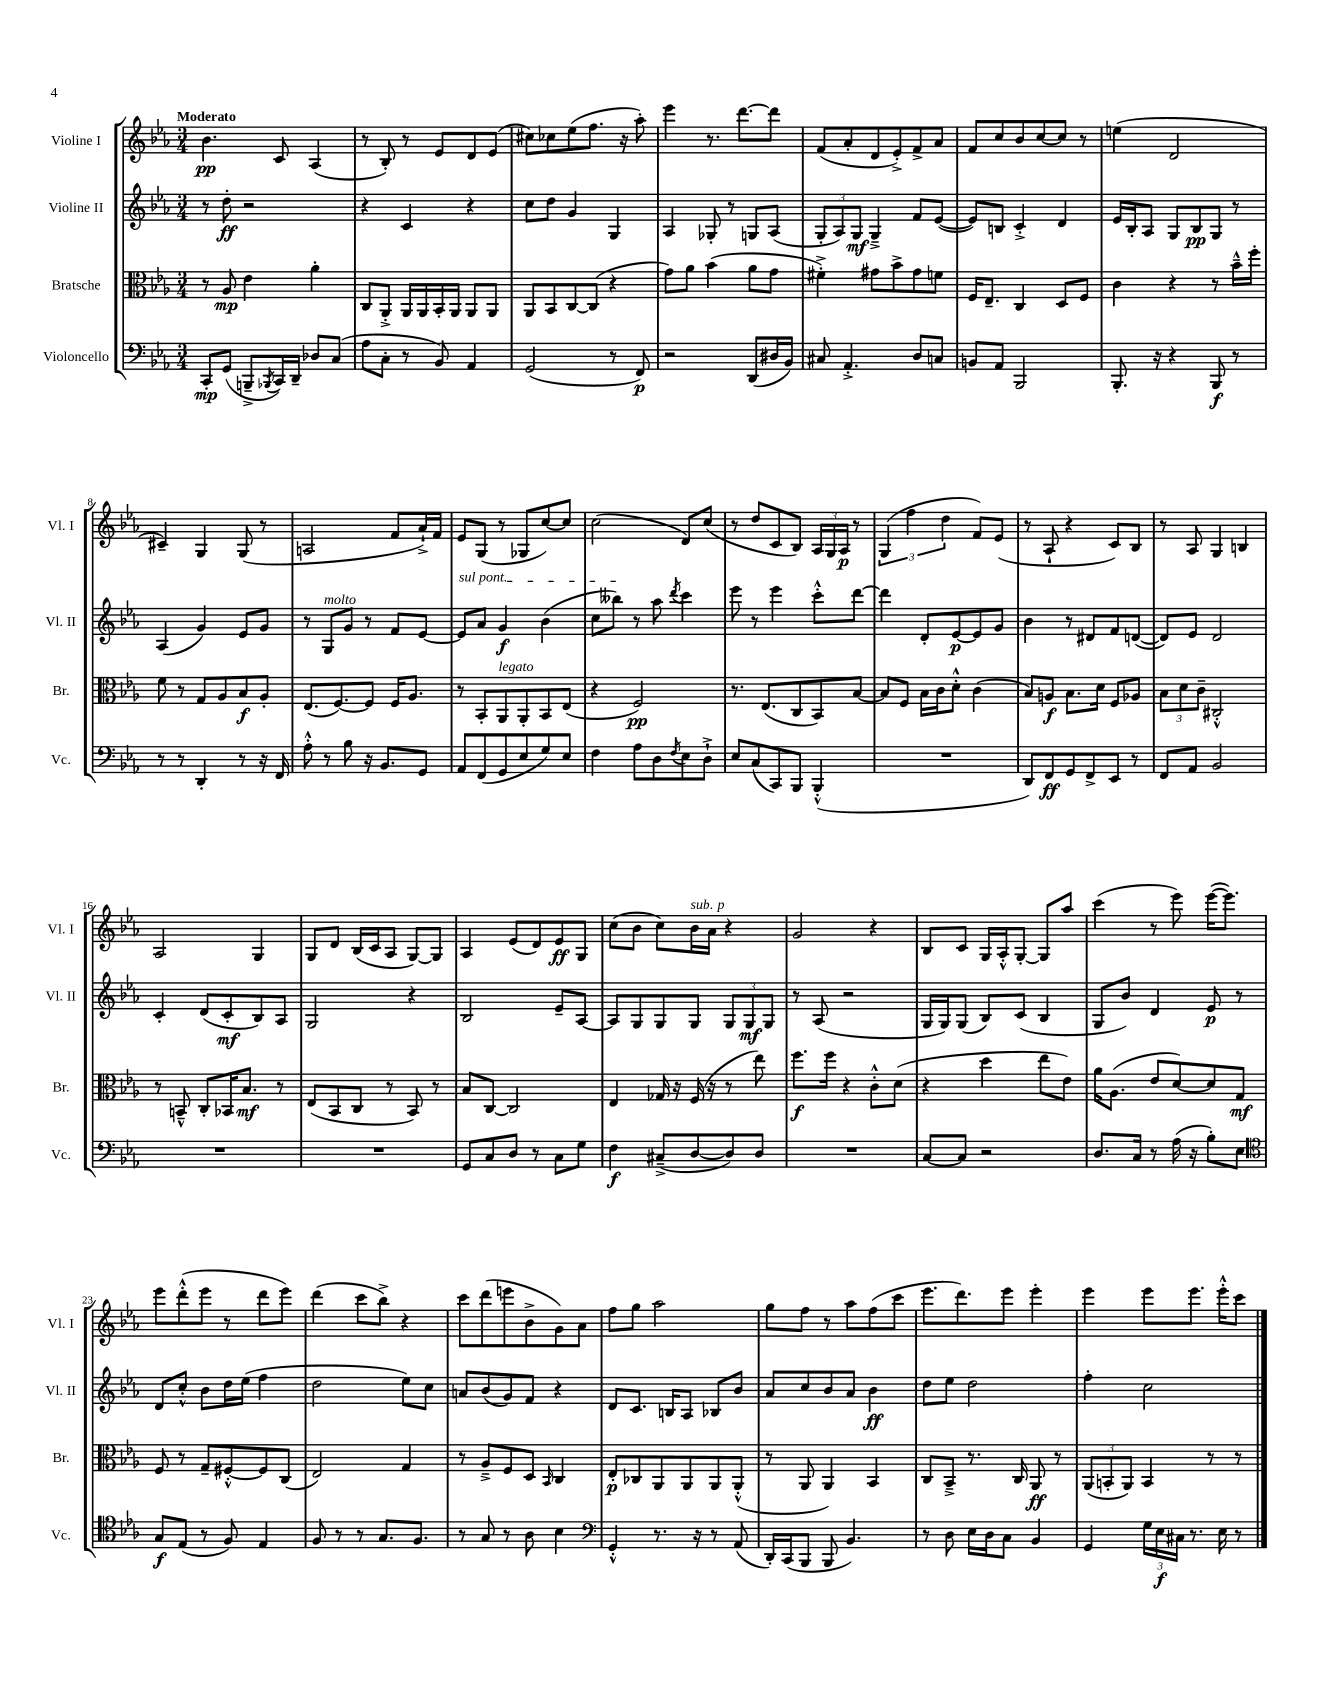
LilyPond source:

<<
\new StaffGroup <<
\new Staff = "s0" \with { instrumentName = "Violine I" shortInstrumentName = "Vl. I" } {
    \clef treble \key ees \major \numericTimeSignature \time 3/4 \tempo "Moderato"
    bes'4.\pp c'8 aes4( |
    r8 bes8-.) r8 ees'8 d'8 ees'8( |
    cis''8) ces''8 ees''8( f''8. r16 aes''8-.) |
    ees'''4 r8. d'''8.~ d'''8 |
    f'8( aes'8-. d'8 ees'8-.->) f'8-> aes'8 |
    f'8 c''8 bes'8 c''8~ c''8 r8 |
    e''4( d'2 |
    cis'4--) g4 g8( r8 |
    a2 f'8 aes'16-!->) f'16 |
    ees'8 g8( r8 ges8 c''8~) c''8 |
    c''2( d'8) c''8( |
    r8 d''8 c'8 bes8) \tuplet 3/2 { aes16 g16 aes16\p } r8 |
    \tuplet 3/2 { g4( f''4 d''4 } f'8) ees'8( |
    r8 aes8-! r4 c'8) bes8 |
    r8 aes8 g4 b4 |
    aes2 g4 |
    g8 d'8 bes16( c'16 aes8 g8~) g8 |
    aes4 ees'8( d'8) ees'8\ff g8 |
    c''8( bes'8 c''8) bes'16^\markup { \italic "sub. p" } aes'16 r4 |
    g'2 r4 |
    bes8 c'8 g16 aes16-.-^ g8~-. g8 aes''8 |
    c'''4( r8 ees'''8) ees'''16~( ees'''8.) |
    ees'''8 d'''8-.-^( ees'''8 r8 d'''8 ees'''8) |
    d'''4( c'''8 bes''8->) r4 |
    c'''8 d'''8( e'''8 bes'8-> g'8) aes'8 |
    f''8 g''8 aes''2 |
    g''8 f''8 r8 aes''8 f''8( c'''8 |
    ees'''8. d'''8.) ees'''8 ees'''4-. |
    ees'''4 ees'''8 ees'''8. ees'''16-.-^ c'''8 \bar "|." |
}
\new Staff = "s1" \with { instrumentName = "Violine II" shortInstrumentName = "Vl. II" } {
    \clef treble \key ees \major \numericTimeSignature \time 3/4
    r8 d''8-.\ff r2 |
    r4 c'4 r4 |
    c''8 d''8 g'4 g4 |
    aes4 ges8-. r8 g8 aes8( |
    \tuplet 3/2 { g8-. aes8) g8\mf } g4---> f'8 ees'8~( |
    ees'8) b8 c'4-.-> d'4 |
    ees'16 bes16-. aes8 g8 bes8\pp g8 r8 |
    aes4( g'4) ees'8 g'8 |
    r8 g8^\markup { \italic "molto" } g'8 r8 f'8 ees'8~ |
    \once \override TextSpanner.bound-details.left.text = \markup { \italic "sul pont." } ees'8\startTextSpan aes'8 g'4\f bes'4( |
    c''8 beses''8\stopTextSpan) r8 aes''8 \acciaccatura { d'''8 } c'''4 |
    ees'''8 r8 ees'''4 c'''8-.-^ d'''8~ |
    d'''4 d'8-. ees'8~\p ees'8 g'8 |
    bes'4 r8 dis'8 f'8 d'8~( |
    d'8) ees'8 d'2 |
    c'4-. d'8( c'8-.\mf bes8) aes8 |
    g2 r4 |
    bes2 ees'8-- aes8~ |
    aes8 g8 g8 g8 \tuplet 3/2 { g8 g8\mf g8 } |
    r8 aes8( r2 |
    g16 g16) g8( bes8) c'8( bes4 |
    g8 bes'8) d'4 ees'8\p r8 |
    d'8 c''8-.-^ bes'8 d''16 ees''16( f''4 |
    d''2 ees''8) c''8 |
    a'8 bes'8( g'8) f'8 r4 |
    d'8 c'8. b16 aes8 bes8 bes'8 |
    aes'8 c''8 bes'8 aes'8 bes'4\ff |
    d''8 ees''8 d''2 |
    f''4-. c''2 \bar "|." |
}
\new Staff = "s2" \with { instrumentName = "Bratsche" shortInstrumentName = "Br." } {
    \clef alto \key ees \major \numericTimeSignature \time 3/4
    r8 aes8\mp ees'4 aes'4-. |
    c8 aes,8-.-> aes,16 aes,16 bes,16-. aes,16 aes,8 aes,8 |
    aes,8 bes,8 c8~ c8( r4 |
    g'8) aes'8 bes'4( aes'8 g'8 |
    fis'4-.->) gis'8 bes'8-> gis'8 f'8 |
    f16 ees8.-- c4 d8 f8 |
    c'4 r4 r8 bes'16---^ f''16-. |
    f'8 r8 g8 aes8 bes8\f aes8-. |
    ees8.( f8.~) f8 f16 aes8. |
    r8 bes,8-. aes,8^\markup { \italic "legato" } aes,8-. bes,8 ees8( |
    r4 f2\pp) |
    r8. ees8.( c8 bes,8) bes8~ |
    bes8 f8 bes16 c'16 d'8-.-^ c'4( |
    bes8) a8\f bes8. d'16 f8 aes8 |
    \tuplet 3/2 { bes8 d'8 c'8-- } cis2-.-^ |
    r8 b,8---^ c8-. bes,16 bes8.\mf r8 |
    ees8( bes,8 c8 r8 bes,8) r8 |
    bes8 c8~ c2 |
    ees4 ges16 r16 f16( r16 r8 ees''8) |
    f''8.\f f''16 r4 c'8-.-^ d'8( |
    r4 d''4 ees''8 ees'8) |
    aes'16 aes8.( ees'8 d'8~) d'8 g8\mf |
    f8 r8 g8-- fis8~-.-^ fis8 c8( |
    ees2) g4 |
    r8 aes8---> f8 d8 \grace { bes,16 } c4 |
    ees8-.\p ces8 aes,8 aes,8 aes,8 aes,8-.-^( |
    r8 aes,8 aes,4) bes,4 |
    c8 bes,8---> r8. c16 aes,8\ff r8 |
    \tuplet 3/2 { aes,8( b,8-. aes,8) } b,4 r8 r8 \bar "|." |
}
\new Staff = "s3" \with { instrumentName = "Violoncello" shortInstrumentName = "Vc." } {
    \clef bass \key ees \major \numericTimeSignature \time 3/4
    c,8-.\mp g,8( b,,8---> \acciaccatura { bes,,8 } c,16) d,16-- des8 c8( |
    aes8 c8-. r8 bes,8) aes,4 |
    g,2( r8 f,8\p) |
    r2 d,8( dis16 bes,16) |
    cis8 aes,4.-.-> d8 c8 |
    b,8 aes,8 bes,,2 |
    bes,,8.-. r16 r4 bes,,8\f r8 |
    r8 r8 d,4-. r8 r16 f,16 |
    aes8-.-^ r8 bes8 r16 bes,8. g,8 |
    aes,8 f,8( g,8 ees8 g8) ees8 |
    f4 aes8 d8 \acciaccatura { f8 } ees8 d8-!-> |
    ees8 c8( c,8) bes,,8 bes,,4-.-^( |
    R2. |
    d,8) f,8\ff g,8 f,8-> ees,8 r8 |
    f,8 aes,8 bes,2 |
    R2. |
    R2. |
    g,8 c8 d8 r8 c8 g8 |
    f4\f cis8--->( d8~ d8) d8 |
    R2. |
    c8~ c8 r2 |
    d8. c16 r8 aes16( r16 bes8-.) ees8 |
    \clef tenor g8\f ees8( r8 f8) ees4 |
    f8 r8 r8 g8. f8. |
    r8 g8 r8 aes8 bes4 |
    \clef bass g,4-.-^ r8. r16 r8 aes,8( |
    d,16-.) c,16( bes,,8 bes,,8 bes,4.) |
    r8 d8 ees16 d16 c8 bes,4 |
    g,4 \tuplet 3/2 { g16 ees16\f cis16 } r8. ees16 r8 \bar "|." |
}
>>
>>
